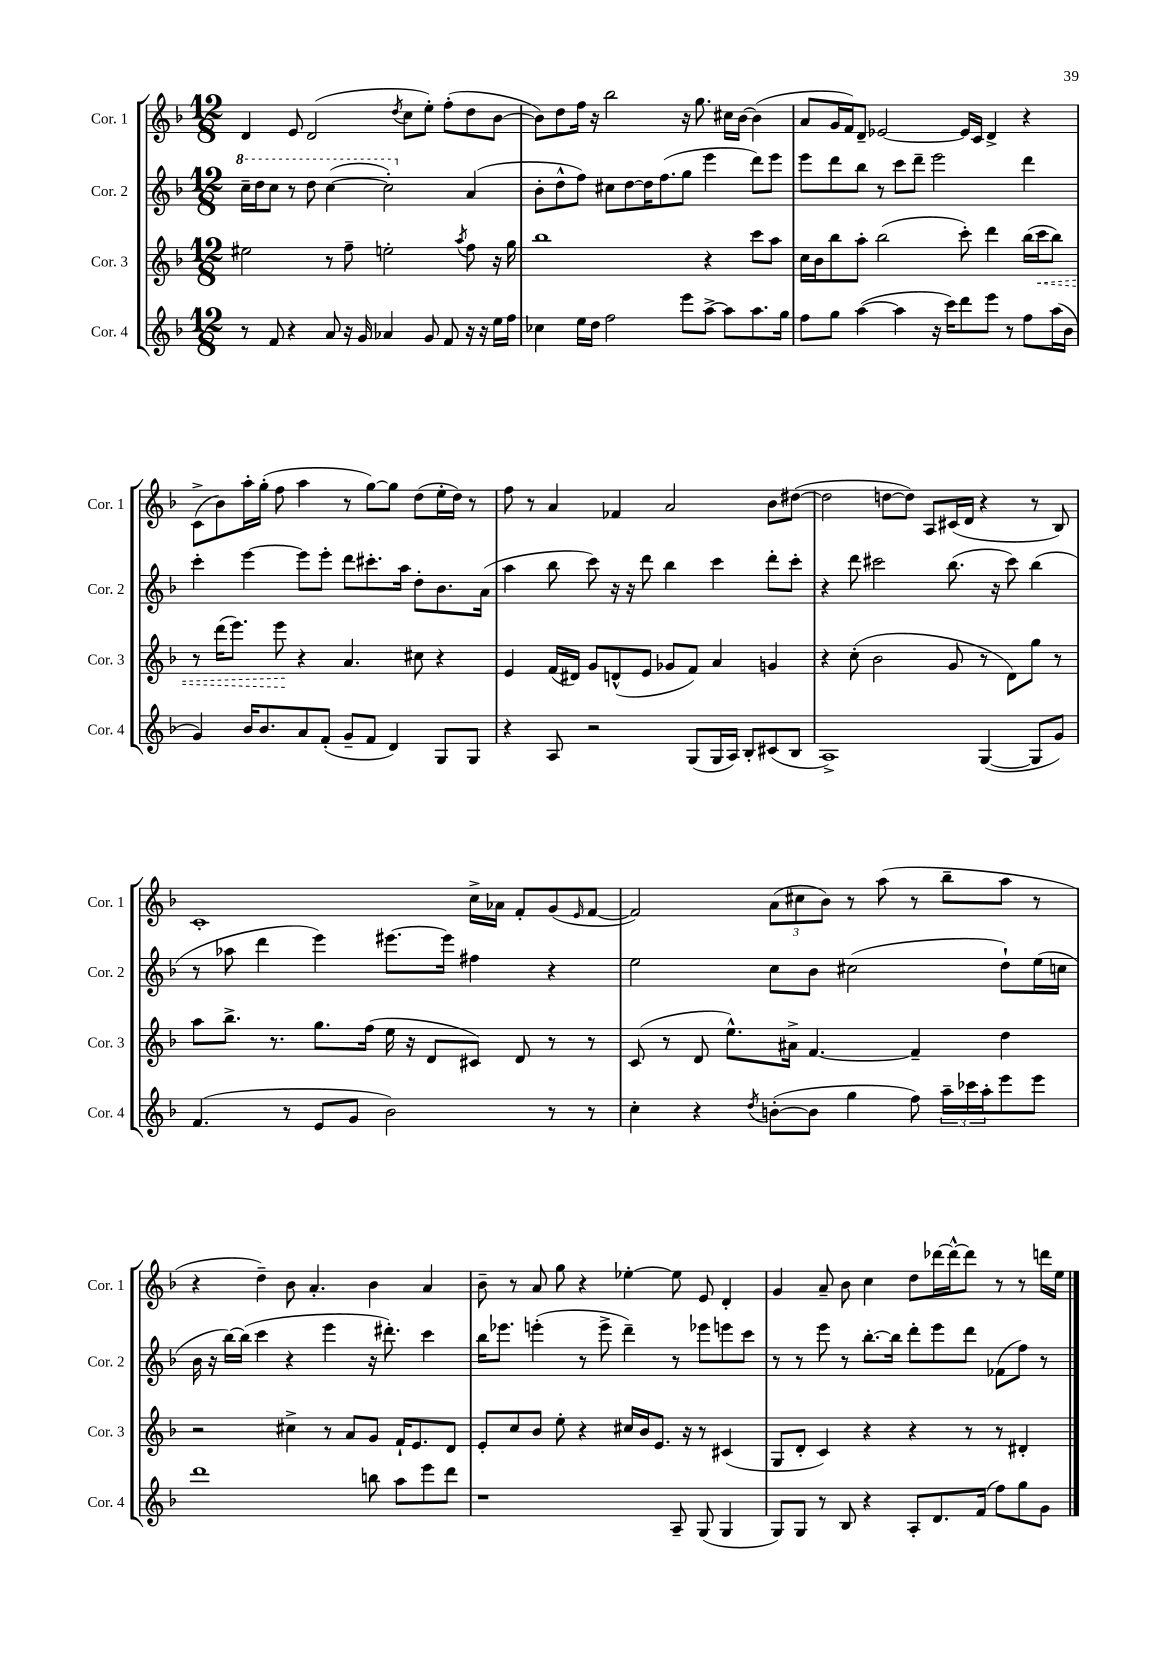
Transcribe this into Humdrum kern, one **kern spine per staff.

**kern	**kern	**kern	**kern
*staff4	*staff3	*staff2	*staff1
*clefG2	*clefG2	*clefG2	*clefG2
*k[b-]	*k[b-]	*k[b-]	*k[b-]
*M12/8	*M12/8	*M12/8	*M12/8
8r	2ee#	16ccc~	4d
.	.	16ddd	.
8f	.	8ccc	.
4r	.	8r	8e
.	.	8ddd	(2d
8a	8r	([4ccc	.
16r	8ff~	.	.
16g	.	.	.
4a-	2ee'	2ccc'])	.
.	.	.	8qdd
.	.	.	8cc
8g	.	.	8ee')
8f	.	.	(8ff'
.	8qaa	.	.
16r	8ff	(4a	8dd
16r	.	.	.
16ee	16r	.	[8b-
16ff	16gg	.	.
=	=	=	=
4cc-	1bb-	8b-'	8b-])
.	.	8dd^^	8dd
16ee	.	8ff)	16ff
16dd	.	.	16r
2ff	.	8cc#	2bb-
.	.	[8dd	.
.	.	16dd]	.
.	.	(8.ff	.
8eee	.	8gg	16r
.	.	.	8.gg
[8aa^	4r	4eee	.
8aa]	.	.	16cc#
.	.	.	[16b-
8.aa	8ccc	8ddd)	(4b-]
.	8aa	8eee	.
16gg	.	.	.
=	=	=	=
8ff	16cc	8eee	8a
.	16b-	.	.
8gg	8bb-	8ddd	16g
.	.	.	16f)
([4aa	8aa'	8bb-	8d~
.	(2bb-	8r	[2e-
4aa]	.	8ccc	.
.	.	8ddd~	.
16r	.	2eee	.
16ccc)	.	.	.
8ddd	8ccc')	.	16e-]
.	.	.	16c
8eee	4ddd	.	4d^
8r	.	.	.
8ff	(16bb-	4ddd	4r
.	16ccc	.	.
(16aa	8bb-)	.	.
16b-	.	.	.
=	=	=	=
4g)	8r	4ccc'	(8c^
.	(16ddd	.	8b-)
.	8.eee)	.	.
16b-	.	[4eee	16aa'
8.b-	.	.	(16gg'
.	8eee	.	8ff
8a	4r	8eee]	4aa
(8f'	.	8eee'	.
8g~	4.a	8ddd	8r
8f	.	8.ccc#'	[8gg)
4d)	.	.	8gg]
.	.	16aa	.
.	8cc#	8dd'	(8dd
8G	4r	8.b-	16ee'
.	.	.	16dd)
8G	.	.	8r
.	.	(16a	.
=	=	=	=
4r	4e	4aa	8ff
.	.	.	8r
8A	(16f	8bb-	4a
.	16d#)	.	.
2r	8g	8ccc)	.
.	(8d^^	16r	4f-
.	.	16r	.
.	8e	8ddd	.
.	8g-	4bb-	2a
(8G	8f)	.	.
16G	4a	4ccc	.
16A)	.	.	.
8B-'	.	.	.
(8c#	4g	8ddd'	8b-
8B-	.	8ccc'	([8dd#
=	=	=	=
1A^)	4r	4r	2dd#]
.	(8cc'	8ddd	.
.	2b-	2ccc#	.
.	.	.	[8dd
.	.	.	8dd])
.	.	.	8A
.	8g	(8.bb-	(16c#
.	.	.	16d
([4G	8r	.	4r
.	.	16r	.
.	8d)	8ccc#)	.
8G]	8gg	(4bb-	8r
8g)	8r	.	8B-)
=	=	=	=
(4.f	8aa	8r	1c'
.	8.bb-^	8aa-	.
.	.	4ddd	.
.	8.r	.	.
8r	.	.	.
8e	8.gg	4eee)	.
8g	.	.	.
.	(16ff	.	.
2b-)	16ee	[8.eee#	.
.	16r	.	.
.	8d	.	.
.	.	16eee#]	.
.	8c#)	4ff#	16cc^
.	.	.	16a-
.	8d	.	8f'
8r	8r	4r	(8g
.	.	.	16qqe
8r	8r	.	[8f
=	=	=	=
4cc'	(8c	2ee	2f])
.	8r	.	.
4r	8d	.	.
.	8.ee^^)	.	.
8qdd	.	.	.
([8b'	.	8cc	(12a
.	16a#^	.	.
.	.	.	12cc#
8b]	[4.f	8b-	.
.	.	.	12b-)
4gg	.	(2cc#	8r
.	.	.	(8aa
8ff)	4f~]	.	8r
24aa~	.	.	8bb-~
24ccc-	.	.	.
24aa'	.	.	.
8eee	4dd	8dd`)	8aa
8eee	.	(16ee	8r
.	.	16cc	.
=	=	=	=
1ddd	2r	16b-	4r
.	.	16r	.
.	.	[16bb-)	.
.	.	(16bb-]	.
.	.	4ccc	4dd~)
.	4cc#^	4r	8b-
.	.	.	4.a'
.	8r	4eee	.
.	8a	.	.
8bb	8g	16r	4b-
.	.	8.ddd#')	.
8aa	16f`	.	.
.	8.e	.	.
8eee	.	4ccc	4a
8ddd	8d	.	.
=	=	=	=
1r	8e'	16bb-	8b-~
.	.	8.eee-	.
.	8cc	.	8r
.	8b-	(4eee'	8a
.	8ee'	.	8gg
.	4r	8r	4r
.	.	8eee^	.
.	16cc#	4ddd~)	[4ee-'
.	16b-	.	.
.	8.e	.	.
8A~	.	8r	8ee-]
.	16r	.	.
(8G	8r	8eee-	8e
4G	(4c#	8eee	4d'
.	.	8ccc	.
=	=	=	=
8G)	8G	8r	4g
8G	8d'	8r	.
8r	4c)	8eee	8a~
8B-	.	8r	8b-
4r	4r	[8.bb-'	4cc
.	.	16bb-]	.
8A'	4r	8ddd'	8dd
8.d	.	8eee	[16ddd-
.	.	.	16ddd-^^_
.	8r	8ddd	8ddd-]
(16f	.	.	.
8ff)	8r	(8f-	8r
8gg	4d#'	8ff)	8r
8g	.	8r	16ddd
.	.	.	16ee
==	==	==	==
*-	*-	*-	*-
